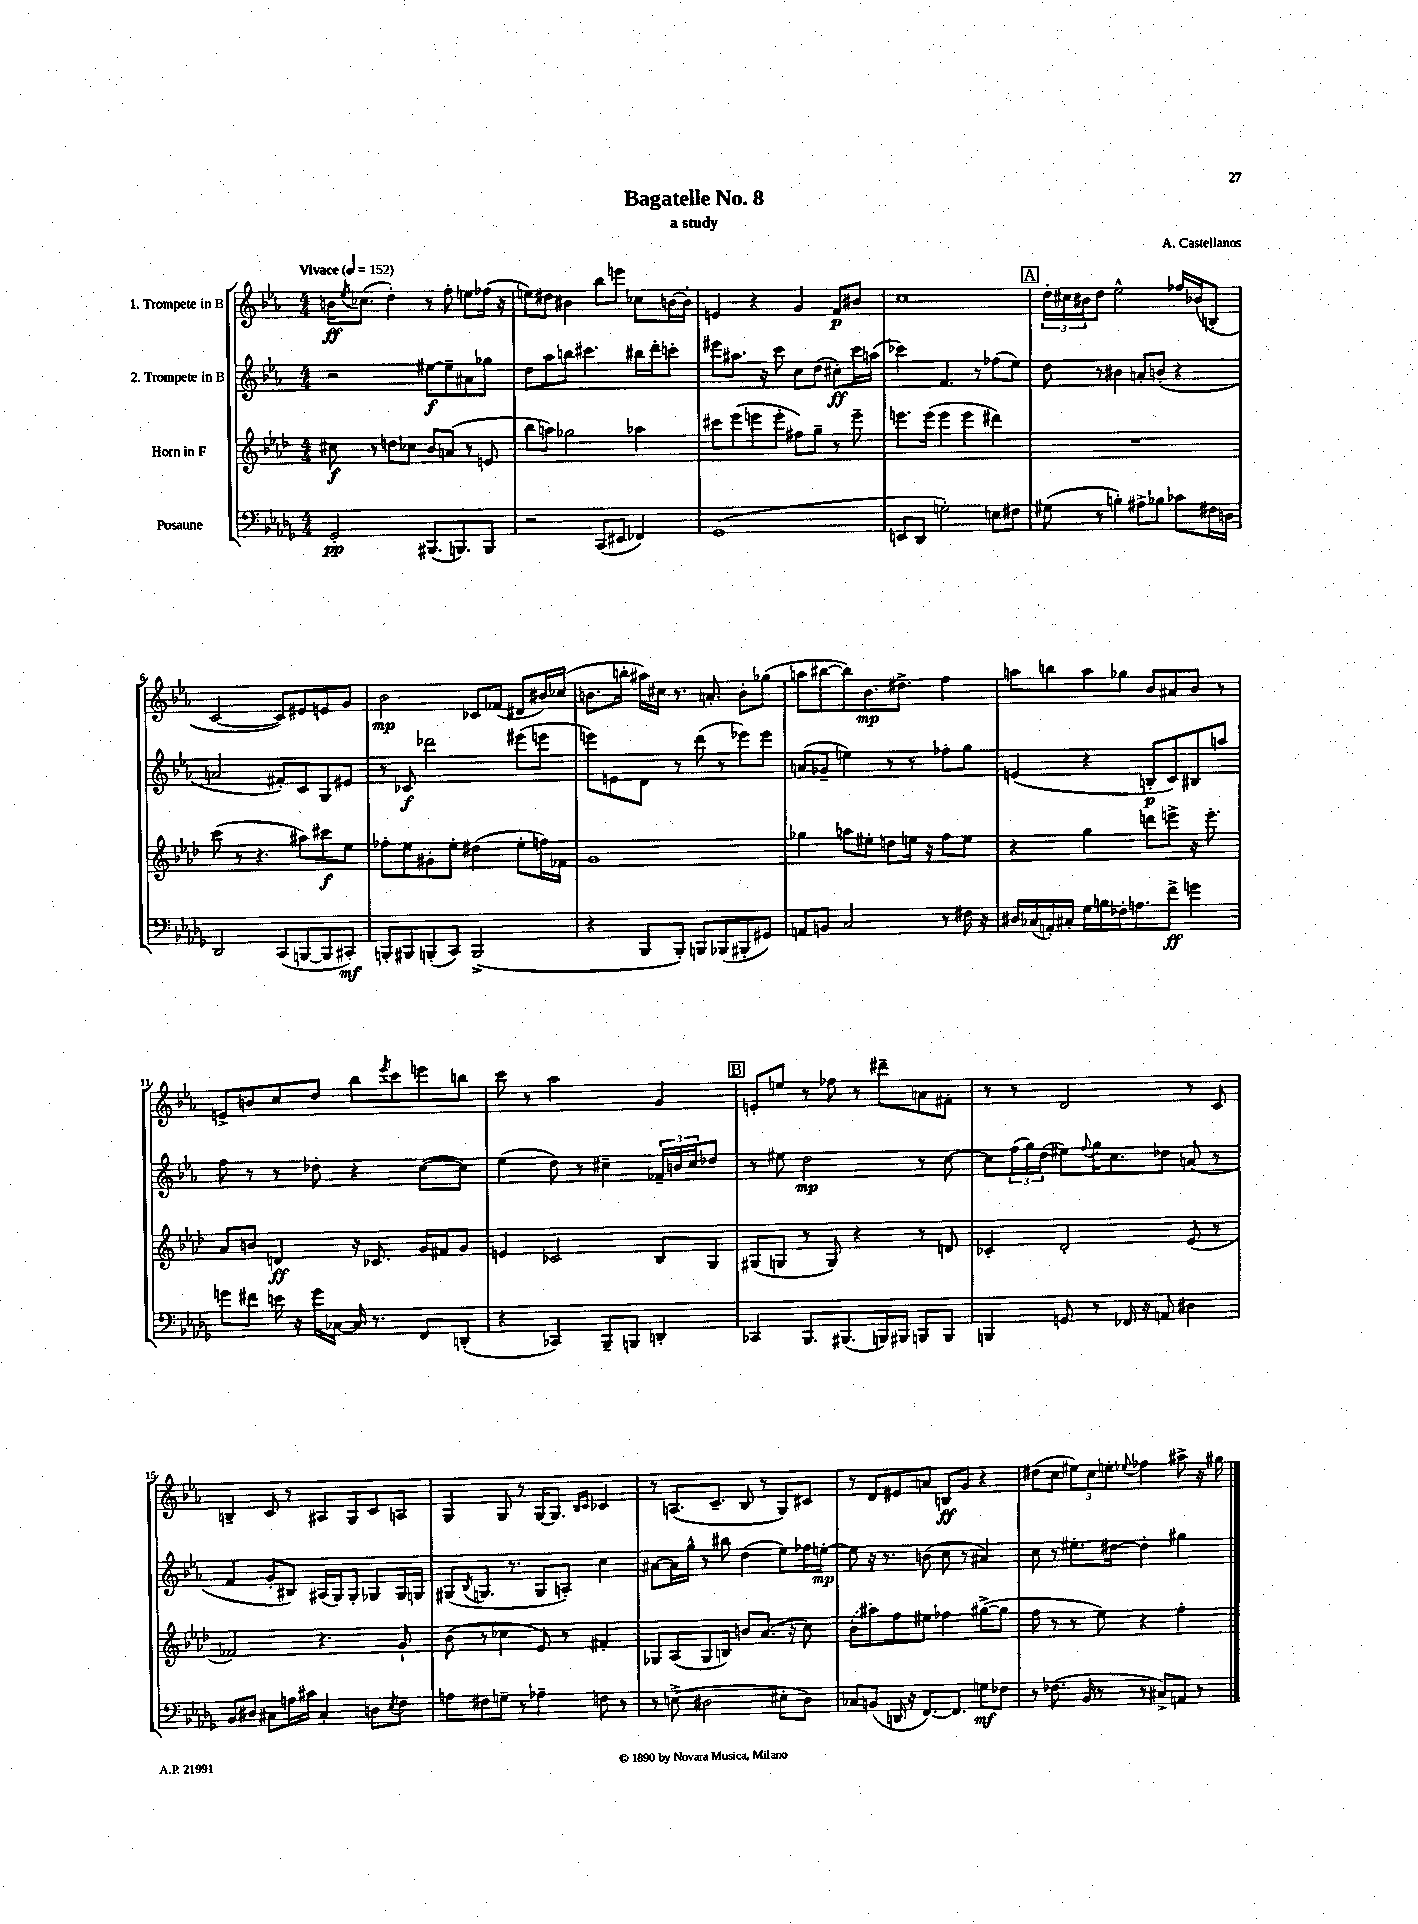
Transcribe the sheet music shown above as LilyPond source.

\header { title = "Bagatelle No. 8" composer = "A. Castellanos" subtitle = "a study" }
<<
\new StaffGroup <<
\new Staff = "s0" \with { instrumentName = "1. Trompete in B" } {
    \clef treble \key ees \major \numericTimeSignature \time 4/4 \tempo "Vivace" 4 = 152
    b'16\ff \acciaccatura { ees''8 } ces''8.( d''4-.) r8 f''8-. e''8 fes''16( r16 |
    e''8) dis''8 bis'4 bes''8 e'''8 ces''8 b'16~ b'16-. |
    e'4 r4 g'4 f'8\p bis'8 |
    c''1 |
    \mark \markup { \box "A" } \tuplet 3/2 { d''16-. cis''16 bis'16 } d''8 ees''2-^ fes''16 bes'16( b8-. |
    c'2~ c'8) eis'8 e'8 g'8 |
    bes'2\mp ces'8 fes'8( dis'8 bis'16) ces''16( |
    b'8. b''16-. ais''16) cis''16 r8. a'8.-. b'8-. ges''8( |
    a''8 bis''8~ bis''8) bes'8.\mp dis''8.-> f''4 |
    a''8 b''8 a''8 ges''8 bes'8 ais'8 bes'8 r8 |
    e'8-> b'8 c''8 d''8 bes''8 \acciaccatura { ees'''8 } c'''8 e'''8 b''8 |
    c'''8 r8 aes''2 g'4 |
    \mark \markup { \box "B" } e'8-. e''8 r8 fes''8 r8 dis'''8-- a'8 fis'8-. |
    r8 r8 d'2 r8 c'8 |
    b4-- c'8 r8 ais8 g8 c'8 a8 |
    g4 g8 r8 g16~ g8. \grace { bes16 c'16 } ces'4 |
    r8 a8.( c'8.-- bes8 r8 g8) cis'8 |
    r8 d'8 eis'8 a'8 b8\ff g'8 r4 |
    dis''8( c''8 \tuplet 3/2 { eis''8) c''8 e''8-. } \appoggiatura { ees''8 } fes''4 ais''8-> r16 gis''16 \bar "|." |
}
\new Staff = "s1" \with { instrumentName = "2. Trompete in B" } {
    \clef treble \key ees \major \numericTimeSignature \time 4/4
    r2 eis''8~\f eis''8-- ais'8 ges''8 |
    d''8 aes''8 b''8 cis'''4. bis''16 d'''16-. c'''8-. |
    eis'''8 ais''8. r16 c'''8 c''8 d''8( cis''8-.\ff) c'''16 a''16( |
    ces'''4) f'4. r8 fes''8( ees''8) |
    \mark \markup { \box "A" } d''8 r8 bis'4 a'8-. b'8-.( r4 |
    a'2 fis'8-.) c'8 g8 eis'8 |
    r8 ces'8\f des'''2 eis'''8( e'''8 |
    e'''8) e'8 d'8 r8 d'''8( r8 ees'''8) ees'''8 |
    a'8( ges'8-- e''4) r8 r8 fes''8-. g''8 |
    e'4( r4 b8-.\p c'8) bis8 a''8 |
    f''8 r8 r8 des''8-. r4 c''8~( c''8) |
    ees''4( d''8) r8 cis''4-- \tuplet 3/2 { fes'16-- b'16 cis''16 } des''8 |
    \mark \markup { \box "B" } r8 eis''8 d''2\mp r8 c''8~ |
    c''8 \tuplet 3/2 { f''16( g''16) d''16( } eis''8) \appoggiatura { f''8 } g''16 c''8. des''8 a'8( r8 |
    f'4 g'8-. bis8) ais16( g16) g8-. ges8 ges16 g16 |
    gis8( \acciaccatura { bes8 } g8. r8. g8 a8-.) c''4 |
    ais'8~ ais'16 g''16-^ r8 bis''8 d''4( ees''8) fes''16 e''16~-.\mp |
    e''8 r16 r8. b'8( c''8 r8 ais'4) |
    c''8 r8 eis''8.-. dis''16~ dis''4-. gis''4 \bar "|." |
}
\new Staff = "s2" \with { instrumentName = "Horn in F" } {
    \clef treble \key aes \major \numericTimeSignature \time 4/4
    cis''8\f r8 d''8 ces''8 bes'8 a'8( r8 e'8 |
    bes''8 a''8) ges''2 aes''4 |
    cis'''8 ees'''8( e'''8 e'''8-. fis''8) g''8-- r8 e'''8-- |
    e'''8. e'''16( e'''4 e'''4 dis'''4) |
    \mark \markup { \box "A" } R1 |
    c'''8( r8 r4. ais''8) cis'''8\f ees''8 |
    fes''8-. ees''8 gis'8-. ees''8-. dis''4( ees''8-. f''16) fes'16 |
    g'1 |
    ges''4 a''8 eis''8-. d''8 e''16 r16 f''8 e''8 |
    r4 g''4 d'''8 e'''8-> r16 e'''8.-. |
    aes'8 b'8 d'4\ff r16 ces'8. g'16 fis'16 g'8 |
    e'4 ces'2 bes8 g8 |
    \mark \markup { \box "B" } gis8( g8 r8 g8) r4 r8 d'8 |
    ces'4-. des'2-. ees'8( r8 |
    fes'2) r4. g'8-! |
    bes'8( r8 ces''4 ees'8) r8 fis'4-. |
    ges8 aes8( ges8 b8) b'8 aes'8.( r16 c''8) |
    \once \slurDashed bes'8( ais''8) f''8 eis''8 fes''4 gis''8~->( gis''8 |
    f''8 r8 r8 ees''8) r4 f''4-. \bar "|." |
}
\new Staff = "s3" \with { instrumentName = "Posaune" } {
    \clef bass \key des \major \numericTimeSignature \time 4/4
    ges,2-.\pp bis,,8.( b,,8.) b,,8 |
    r2 c,8( eis,8 fes,4) |
    ges,1( |
    e,8 des,8 g2-.) e8 fis8 |
    \mark \markup { \box "A" } gis8( r8 b4-.) ais8-> bes8 ces'8 fis16 d16 |
    des,2 c,8( b,,8~ b,,8 cis,8-.\mf) |
    b,,8-. bis,,8 b,,8-.( c,8) b,,2->( |
    r4 bes,,8 bes,,8-.) b,,8 bes,,8( bis,,8-. gis,8) |
    a,8 b,8 c2 r8 fis16 r16 |
    dis16 ces16( a,16-.) cis16-. ges16 b16 fes16-. a8. f'8->\ff g'4 |
    g'8 fis'8 e'16 r16 g'16 ces16~ ces16 r8. f,8 d,8-.( |
    r4 ces,4) bes,,8-- b,,8 d,4-. |
    \mark \markup { \box "B" } ces,4 bes,,8. bis,,8.( b,,16) bis,,16 b,,8 b,,8 |
    b,,4 g,8 r8 fes,16 r16 a,8 dis4 |
    bes,8 dis8 cis8 a16 cis'16 cis4-. d8 \acciaccatura { ees8 } f8 |
    a8 fis8 g8-- r8 aes4-- f8 r8 |
    r8 e8->( dis2 eis8-. dis8) |
    ces8 b,8( d,16 r16 f,8.~) f,8. g8\mf fes8 |
    r8 fes8.( bes,16 r8 r8 cis8->) a,8 r8 \bar "|." |
}
>>
>>
